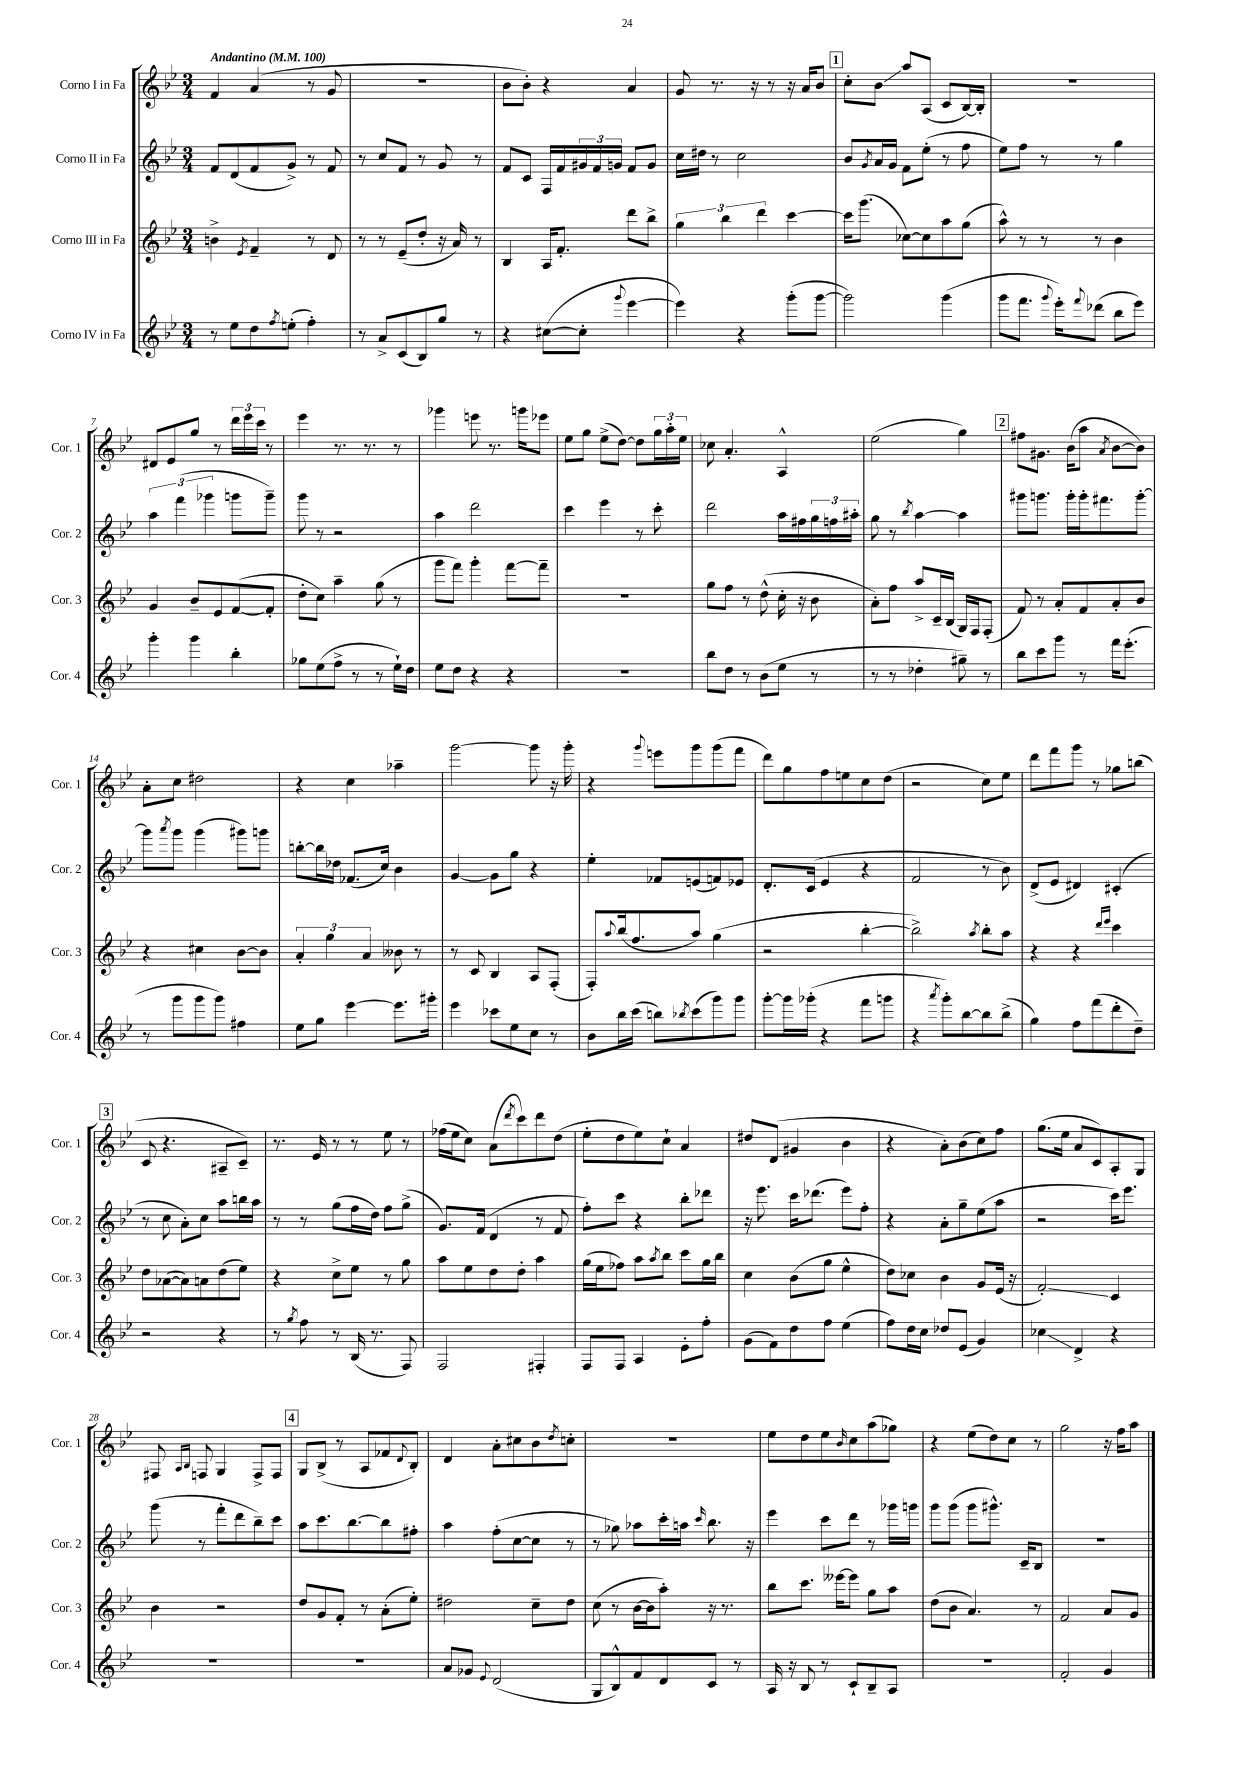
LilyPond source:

<<
\new StaffGroup <<
\new Staff = "s0" \with { instrumentName = "Corno I in Fa" shortInstrumentName = "Cor. 1" } {
    \clef treble \key bes \major \numericTimeSignature \time 3/4 \tempo "Andantino" 4 = 100
    f'4 a'4( r8 g'8 |
    R2. |
    bes'8 bes'8-.) r4 a'4 |
    g'8 r8. r16 r8 r16 a'16 bes'8 |
    \mark \markup { \box "1" } c''8-. bes'8\glissando a''8 a8( c'8 bes16~) bes16-. |
    R2. |
    dis'8 ees'8 g''8 r8 \tuplet 3/2 { d'''16 ees'''16 c'''16 } r8 |
    ees'''4 r8. r8. r8 |
    ges'''4 e'''8 r8. g'''16 ees'''8 |
    ees''8 g''8 ees''8->( d''8~) d''8 \tuplet 3/2 { g''16 a''16-. ees''16 } |
    ces''8 a'4.-. a4-^ |
    ees''2( g''4) |
    \mark \markup { \box "2" } fis''8 gis'8. bes'16( a''8 \acciaccatura { a'8 } bes'8~ bes'8) |
    a'8-. c''8 dis''2 |
    r4 c''4 aes''4-- |
    g'''2~ g'''8 r16 g'''16-. |
    r4 \appoggiatura { g'''8 } e'''8 g'''8 g'''8( f'''8 |
    d'''8) g''8 f''8 e''8 c''8 d''8( |
    r2 c''8) ees''8 |
    d'''8 f'''8 g'''8 r8 ges''8 b''8( |
    \mark \markup { \box "3" } c'8 r4. ais8-- c'8--) |
    r8. ees'16 r8 r8 ees''8 r8 |
    fes''16( ees''16 c''8) a'8( \acciaccatura { d'''8 } c'''8) d'''8 d''8( |
    ees''8-. d''8 ees''8) c''8-! a'4 |
    dis''8 d'8( gis'4 bes'4 |
    r4 a'8-.) bes'8( c''8) f''8 |
    g''8.( ees''16 a'8 c'8) a8-. g8 |
    fis8 \grace { a16 bes16 } f8 g4 f8-> f8 |
    \mark \markup { \box "4" } g8 bes8->( r8 a8 fes'8 \appoggiatura { d'8 } bes8-.) |
    d'4 a'8-. cis''8 bes'8 \acciaccatura { d''8 } c''8-. |
    R2. |
    ees''8 d''8 ees''8 \grace { bes'16 } c''8 a''8( ges''8) |
    r4 ees''8( d''8) c''8 r8 |
    g''2 r16 f''16 a''8 \bar "|." |
}
\new Staff = "s1" \with { instrumentName = "Corno II in Fa" shortInstrumentName = "Cor. 2" } {
    \clef treble \key bes \major \numericTimeSignature \time 3/4
    f'8 d'8( f'8 g'8->) r8 f'8 |
    r8 c''8 f'8 r8 g'8 r8 |
    f'8 c'8 f16 f'16 \tuplet 3/2 { gis'16 f'16 g'16 } f'8 g'8 |
    c''16 dis''16 r8 c''2 |
    \mark \markup { \box "1" } bes'8 \acciaccatura { g'8 } a'16 g'16 f'8 ees''8-.( r8 f''8 |
    ees''8) f''8 r8 r8 g''4 |
    \tuplet 3/2 { a''4 f'''4( ges'''4 } g'''8 g'''8--) |
    g'''8 r8 r2 |
    a''4 d'''2 |
    c'''4 ees'''4 r8 c'''8-. |
    d'''2 a''16 fis''16 \tuplet 3/2 { g''16 f''16 ais''16-. } |
    g''8 r8 \acciaccatura { bes''8 } a''4~ a''4 |
    \mark \markup { \box "2" } gis'''8 g'''8. g'''16-. g'''16-. fis'''8. g'''8~-. |
    g'''8 \acciaccatura { a'''8 } g'''8 g'''4( gis'''8) g'''8 |
    b''8~-. b''16 des''16 fes'8.( c''16) bes'4 |
    g'4~ g'8 g''8 r4 |
    ees''4-. fes'8 e'8( f'8) ees'8 |
    d'8.-. c'16( ees'4 r4 |
    f'2 r8 bes'8) |
    d'8->( ees'8 dis'4) cis'4-.( |
    \mark \markup { \box "3" } r8 c''8 a'8-.) c''8 a''8 b''16 a''16 |
    r8 r8 g''8( f''16 d''16) f''8 g''8->( |
    g'8.) f'16( d'4 r8 f'8 |
    f''8-.) c'''8 r4 bes''8-. des'''8 |
    r16 ees'''8. c'''16 des'''8.( ees'''8) f''8-. |
    r4 a'8-. g''8-- ees''8( a''8 |
    r2 c'''16) ees'''8. |
    g'''8( r8 f'''8-. d'''8 bes''8--) c'''8 |
    \mark \markup { \box "4" } a''8 c'''8. bes''8.~ bes''8 fis''8-. |
    a''4 f''8-.( c''8~ c''8 r8 |
    r8 ges''8) aes''8 c'''16-. a''16 \grace { c'''16 } bes''8. r16 |
    ees'''4 c'''8 d'''8 r8 ges'''16 g'''16 |
    g'''8 g'''8( g'''8 gis'''8.-^) c'16-- bes8 |
    R2. \bar "|." |
}
\new Staff = "s2" \with { instrumentName = "Corno III in Fa" shortInstrumentName = "Cor. 3" } {
    \clef treble \key bes \major \numericTimeSignature \time 3/4
    b'4-> \acciaccatura { ees'8 } f'4-- r8 d'8 |
    r8 r8 ees'8--( d''8-. r16 a'16) r8 |
    bes4 a16 f'8.-. d'''8 bes''8-> |
    \tuplet 3/2 { g''4 bes''4 d'''4 } c'''4~ |
    \mark \markup { \box "1" } c'''16 g'''8.( ces''8~) ces''8 a''8 g''8( |
    a''8-^) r8 r8 r8 bes'4 |
    g'4 bes'8-- ees'8 f'8~( f'8-. |
    d''8-. c''8) a''4-- g''8( r8 |
    g'''8 f'''8) g'''4-. f'''8~ f'''8-- |
    R2. |
    g''8 f''8 r8 d''8-^( c''16-. r16 bes'8 |
    a'8-.) f''8 a''8-> c'16-- bes16( g16) f16 f8-.( |
    \mark \markup { \box "2" } f'8) r8 a'8-. f'8 a'8-. bes'8 |
    r4 cis''4 bes'8~ bes'8 |
    \tuplet 3/2 { a'4-. g''4 a'4 } beses'8 r8 |
    r8 c'8 bes4 a8 f8-.( |
    f8-.) \appoggiatura { a''8 } bes''16( f''8. a''8) g''4( |
    r2 bes''4~-. |
    bes''2->) \acciaccatura { a''8 } bes''8-. a''8 |
    r4 r4 \grace { d'''16 ees'''16 } c'''4 |
    \mark \markup { \box "3" } d''8 aes'8~( aes'8) a'8 d''8( ees''8) |
    r4 c''8-> ees''8 r8 g''8 |
    a''8 ees''8 d''8 d''8-. a''4 |
    g''16( ees''16 fes''8) a''8 \acciaccatura { a''8 } bes''8 c'''8 g''16 bes''16 |
    c''4 bes'8( g''8 ees''4-^ |
    d''8) ces''8 bes'4 g'8 ees'16( r16 |
    f'2-.\glissando) c'4 |
    bes'4 r2 |
    \mark \markup { \box "4" } d''8 g'8 f'8-. r8 a'8-.( ees''8-.) |
    dis''2 c''8-- dis''8 |
    c''8( r8 bes'16~ bes'16 a''8-.) r16 r8. |
    bes''8 c'''8. eeses'''16~ eeses'''8 g''8 a''8 |
    d''8( bes'8 a'4.) r8 |
    f'2 a'8 g'8 \bar "|." |
}
\new Staff = "s3" \with { instrumentName = "Corno IV in Fa" shortInstrumentName = "Cor. 4" } {
    \clef treble \key bes \major \numericTimeSignature \time 3/4
    r8 ees''8 d''8 \acciaccatura { f''8 } e''8-.( f''4-.) |
    r8 a'8-> c'8( bes8) g''8 r8 |
    r4 cis''8~( cis''8-. \appoggiatura { g'''8 } ees'''4~ |
    ees'''4) r4 g'''8-.( g'''8~ |
    \mark \markup { \box "1" } g'''2) g'''4( |
    g'''8 f'''8. \appoggiatura { g'''8 } ees'''16-.) \appoggiatura { f'''8 } des'''8( bes''8 ees'''8) |
    g'''4-. g'''4 bes''4-. |
    ges''8 ees''8( f''8-> r8 r8 ees''16-!) d''16 |
    ees''8 d''8 r4 r4 |
    R2. |
    bes''8 d''8 r8 bes'8( ees''8 r8 |
    r8 r8 des''4-. gis''8--) r8 |
    \mark \markup { \box "2" } bes''8 c'''8 g'''8 r8 f'''16 ees'''8.-.( |
    r8 g'''8 g'''8 g'''8) fis''4 |
    ees''8 g''8 ees'''4~ ees'''8. gis'''16-. |
    ees'''4 ces'''8 ees''8 c''8 r8 |
    bes'8 bes''16 c'''16( b''8) \acciaccatura { bes''8 } c'''8( g'''8) g'''8 |
    g'''8~-. g'''16 ges'''16-.( r4 f'''8 g'''8 |
    r4 \acciaccatura { a'''8 } g'''8-.) bes''8~ bes''8 bes''8->( |
    g''4) f''8 f'''8( d'''8-. d''8--) |
    \mark \markup { \box "3" } r2 r4 |
    r8 \acciaccatura { g''8 } f''8 r8 bes16( r8. f8) |
    f2 fis4-. |
    f8 f8 a4 ees'8-. f''8-. |
    g'8( f'8) d''8 f''8 ees''4( |
    f''8) d''16 c''16 des''8 ees'8( g'4) |
    ces''4\glissando d'4-> r4 |
    R2. |
    \mark \markup { \box "4" } R2. |
    a'8 ges'8 \appoggiatura { ees'8 } d'2( |
    g8 bes8-^) f'8 d'8 c'8 r8 |
    a16 r16 bes8 r8 c'8-! bes8-- a8 |
    R2. |
    f'2-. g'4 \bar "|." |
}
>>
>>
